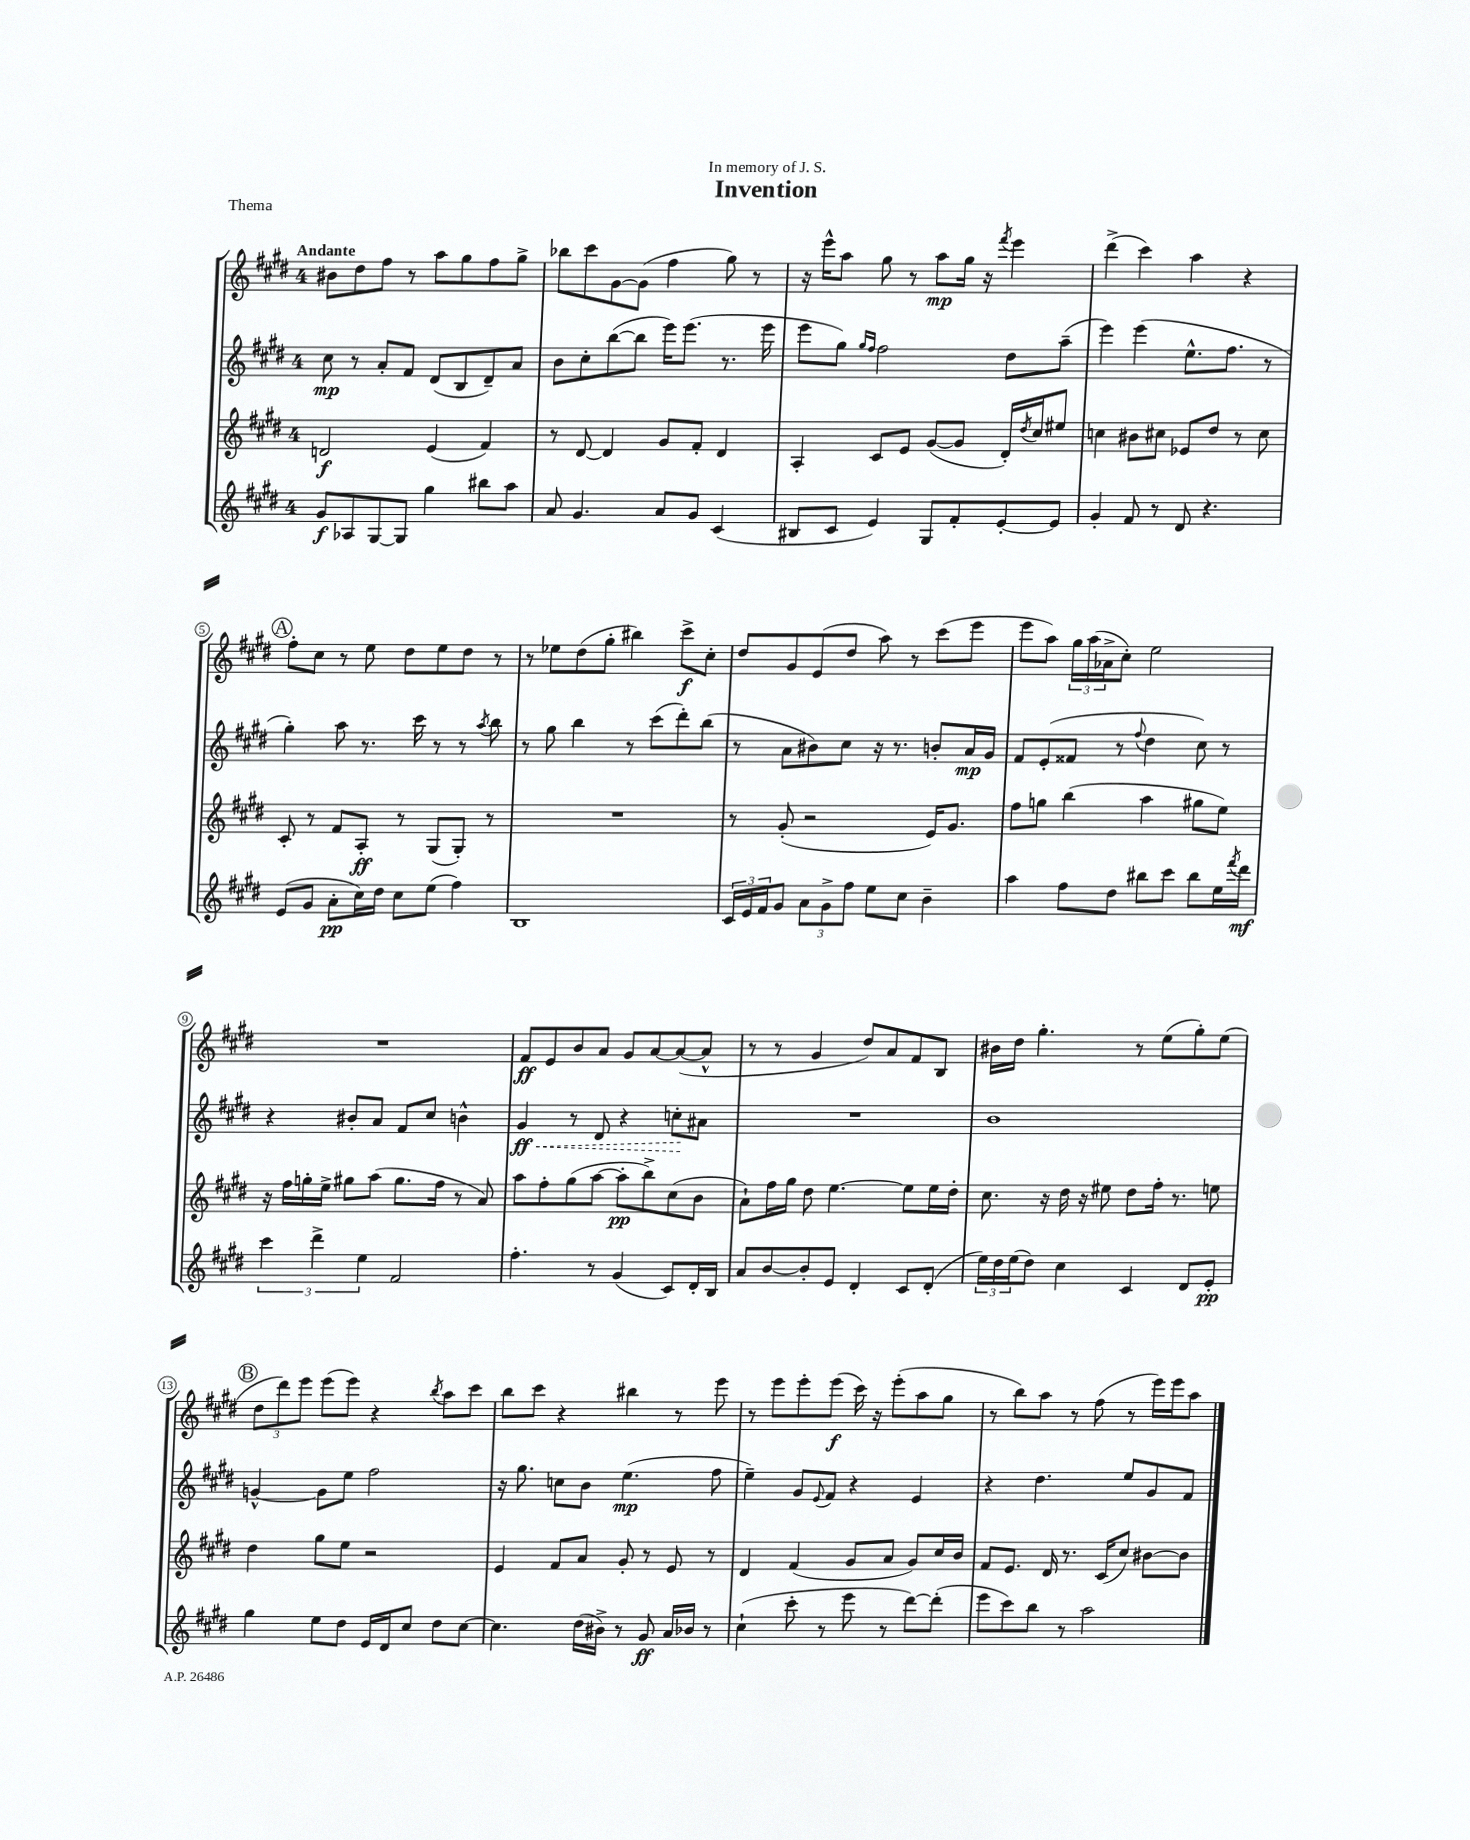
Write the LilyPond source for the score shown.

\header { title = "Invention" dedication = "In memory of J. S." piece = "Thema" }
<<
\new StaffGroup <<
\new Staff = "s0" {
    \clef treble \key e \major \once \override Staff.TimeSignature.style = #'single-digit \time 4/4 \tempo "Andante"
    bis'8 dis''8 fis''8 r8 a''8 gis''8 fis''8 gis''8-> |
    bes''8 cis'''8 gis'8~ gis'8( fis''4 gis''8) r8 |
    r16 e'''16-^ a''8 gis''8 r8 a''8\mp gis''16 r16 \acciaccatura { fis'''8 } e'''4 |
    dis'''4->( cis'''4) a''4 r4 |
    \mark \markup { \circle "A" } fis''8-. cis''8 r8 e''8 dis''8 e''8 dis''8 r8 |
    r8 ees''8 dis''8( gis''8-. bis''4) cis'''8->\f cis''8-. |
    dis''8 gis'8 e'8( dis''8 a''8) r8 cis'''8( e'''8 |
    e'''8 a''8) \tuplet 3/2 { gis''16 a''16( aes'16-> } cis''8-.) e''2 |
    R1 |
    fis'8\ff e'8 b'8 a'8 gis'8 a'8~ a'8~( a'8-^ |
    r8 r8 gis'4 dis''8) a'8 fis'8 b8 |
    bis'16 dis''16 gis''4.-. r8 e''8( gis''8-.) e''8( |
    \mark \markup { \circle "B" } \tuplet 3/2 { dis''8 dis'''8) e'''8 } e'''8( e'''8) r4 \acciaccatura { b''8 } a''8 cis'''8 |
    b''8 cis'''8 r4 bis''4 r8 e'''8 |
    r8 e'''8 e'''8-. e'''8\f( cis'''16) r16 e'''8-.( a''8 gis''8 |
    r8 b''8) a''8 r8 fis''8( r8 e'''16) e'''16 a''8 \bar "|." |
}
\new Staff = "s1" {
    \clef treble \key e \major \once \override Staff.TimeSignature.style = #'single-digit \time 4/4
    cis''8\mp r8 a'8-. fis'8 dis'8( b8 dis'8--) a'8 |
    b'8 cis''8-. b''8~( b''8 e'''16) e'''8.( r8. e'''16 |
    e'''8 gis''8) \grace { gis''16 fis''16 } fis''2 dis''8 a''8--( |
    e'''4) e'''4( e''8.-^ fis''8. r8 |
    \mark \markup { \circle "A" } gis''4-.) a''8 r8. cis'''16 r8 r8 \acciaccatura { a''8 } b''8 |
    r8 gis''8 b''4 r8 cis'''8( dis'''8-.) b''8( |
    r8 a'8 bis'8) cis''8 r16 r8. b'8-. a'16\mp gis'16 |
    fis'8 e'8-.( fisis'8 r8 \appoggiatura { fis''8 } dis''4 cis''8) r8 |
    r4 bis'8-. a'8 fis'8 cis''8 b'4-^ |
    \once \override Hairpin.style = #'dashed-line gis'4\ff\< r8 dis'8 r4 c''8-.\! ais'8 |
    R1 |
    b'1 |
    \mark \markup { \circle "B" } g'4~-^ g'8 e''8 fis''2 |
    r16 gis''8. c''8 b'8 e''4.\mp( fis''8 |
    e''4--) gis'8 \appoggiatura { e'8 } fis'8 r4 e'4 |
    r4 dis''4. e''8 gis'8 fis'8 \bar "|." |
}
\new Staff = "s2" {
    \clef treble \key e \major \once \override Staff.TimeSignature.style = #'single-digit \time 4/4
    d'2\f e'4( fis'4) |
    r8 dis'8~ dis'4 gis'8 fis'8-. dis'4 |
    a4-. cis'8 e'8 gis'8~( gis'8 dis'16-.) \acciaccatura { dis''8 } cis''16 eis''8 |
    c''4 bis'8 cis''8 ees'8 dis''8 r8 cis''8 |
    \mark \markup { \circle "A" } cis'8-. r8 fis'8 a8-.\ff r8 gis8( gis8-.) r8 |
    R1 |
    r8 gis'8-.( r2 e'16) gis'8. |
    fis''8 g''8 b''4( a''4 gis''8 e''8) |
    r16 fis''16 g''16-. e''16-> gis''8 a''8( gis''8. fis''16 r8 a'8) |
    a''8 fis''8-. gis''8( a''8~ a''8-.\pp b''8->) cis''8( b'8 |
    a'8-!) fis''16 gis''16 dis''8 e''4.~ e''8 e''16 dis''16-. |
    cis''8. r16 dis''16 r16 eis''8 dis''8 fis''16-. r8. e''8 |
    \mark \markup { \circle "B" } dis''4 gis''8 e''8 r2 |
    e'4 fis'8 a'8 gis'8-. r8 e'8 r8 |
    dis'4 fis'4( gis'8 a'8 gis'8) cis''16 b'16 |
    fis'8 e'8. dis'16 r8. cis'16( cis''8) bis'8~ bis'8 \bar "|." |
}
\new Staff = "s3" {
    \clef treble \key e \major \once \override Staff.TimeSignature.style = #'single-digit \time 4/4
    gis'8\f aes8 gis8~ gis8 gis''4 bis''8 a''8 |
    a'8 gis'4. a'8 gis'8 cis'4( |
    bis8 cis'8 e'4) gis8 fis'8-. e'8~-. e'8 |
    gis'4-. fis'8 r8 dis'8 r4. |
    \mark \markup { \circle "A" } e'8( gis'8 a'8-.\pp cis''16) dis''16 cis''8 e''8( fis''4) |
    b1 |
    \tuplet 3/2 { cis'16 e'16 fis'16 } gis'8 \tuplet 3/2 { a'8 gis'8-> fis''8 } e''8 cis''8 b'4-- |
    a''4 fis''8 dis''8 bis''8 cis'''8 bis''8 e''16 \acciaccatura { fis'''8 } dis'''16\mf |
    \tuplet 3/2 { cis'''4 dis'''4-> e''4 } fis'2 |
    fis''4.-. r8 gis'4( cis'8) dis'16-. b16 |
    a'8 b'8~ b'8-. e'8 dis'4-. cis'8 dis'8-.( |
    \tuplet 3/2 { e''16) dis''16 e''16( } dis''8) cis''4 cis'4 dis'8 e'8-.\pp |
    \mark \markup { \circle "B" } gis''4 e''8 dis''8 e'16 dis'16 cis''8 dis''8 cis''8~ |
    cis''4. dis''16( bis'16->) r8 gis'8\ff a'16 bes'16 r8 |
    cis''4-!( cis'''8-. r8 e'''8 r8 dis'''8~) dis'''8-.( |
    e'''8 cis'''8) b''8 r8 a''2 \bar "|." |
}
>>
>>
\layout { \context { \Score \override BarNumber.stencil = #(make-stencil-circler 0.1 0.3 ly:text-interface::print) } }
